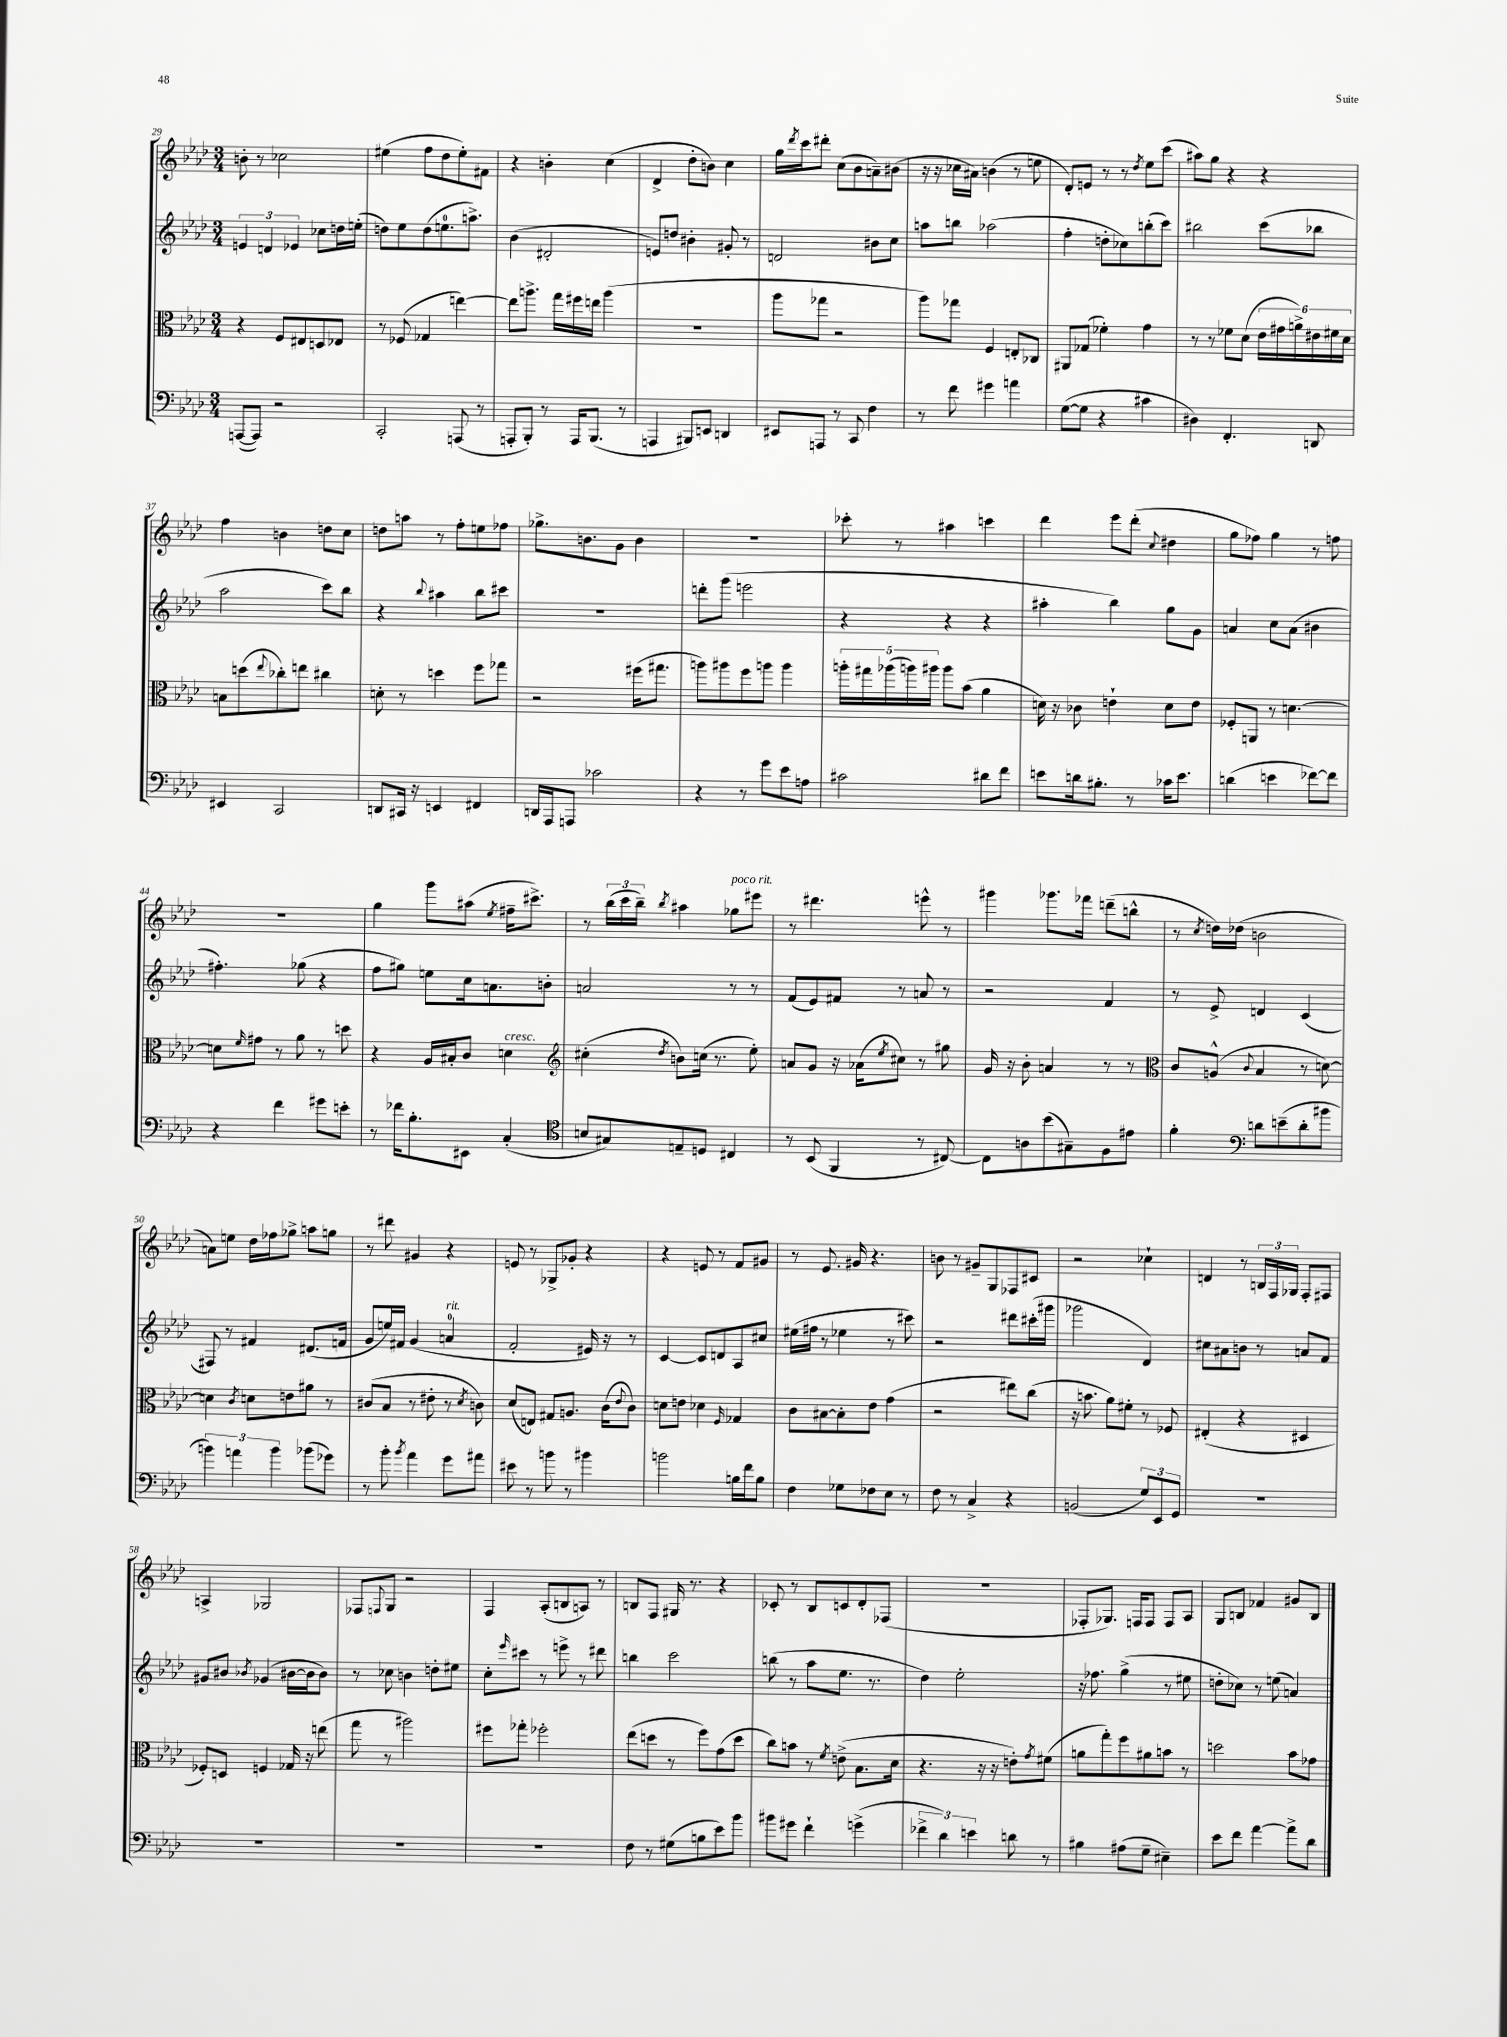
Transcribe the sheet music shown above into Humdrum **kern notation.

**kern	**kern	**kern	**kern
*part4	*part3	*part2	*part1
*staff4	*staff3	*staff2	*staff1
*clefF4	*clefC3	*clefG2	*clefG2
*k[b-e-a-d-]	*k[b-e-a-d-]	*k[b-e-a-d-]	*k[b-e-a-d-]
*M3/4	*M3/4	*M3/4	*M3/4
=29	=29	=29	=29
([8AAAn/L	4r	6en/	8bn'\
8AAA/J])	.	.	8r
.	.	6dn/	.
2r	8F/L	.	2cc-X\
.	.	6e-X/	.
.	8E#X/	.	.
.	8Dn/	8cc-X\L	.
.	8E-X/J	16ddn\L	.
.	.	(16een'\JJ	.
=30	=30	=30	=30
2CC'/	8r	8ddn\L)	(4ee#X\
.	(8F-X/	8ee-\	.
.	4G-X/	(8dd\	8ff\L
.	.	8.een\	8dd-\
(8AAAn/	[4een\)	.	8ee#'\)
.	.	8.aan^\J)	.
8r	.	.	8f#X\J
=31	=31	=31	=31
8AAAn'/L	8ee\L]	(4b-\	4r
8BBB-'/J)	8.aan^\J	.	.
8r	.	2d#X'/	4bn'\
.	16gg\LL	.	.
16AAA/KL	16ff#X\	.	.
(8.BBB-/J	16een\JJ	.	.
.	(4aa\	.	(4cc\
8r	.	.	.
=32	=32	=32	=32
4AAAn/	2.r	8en/L)	4d-^/
.	.	8ddn/J	.
8BBB#X/L)	.	4b#X'\	8dd-'\L
8EEn/J	.	.	8bn\J)
4DDn/	.	8g#X'/	4cc\
.	.	8r	.
=33	=33	=33	=33
8EE#X/L	8aa-\L	2dn/	16gg\LL
.	.	.	8qddd-/
.	.	.	16ccc\J
8AAAn/J	8gg-X\J	.	8ddd#X'\J
8r	2r	.	(8cc\L
8CC/	.	.	8b-\
4F\	.	8b#X\L	8an~\)
.	.	8cc\J	(8b#X\J
=34	=34	=34	=34
8r	8aa-\L)	8aan\L	16r
.	.	.	16r
8f\	8gg-X\J	8bbn\J	16cc-X\LL
.	.	.	16a#X\JJ)
4g#X\	4F/	(2aa-X\	(4bn\
4an\	8En'/L	.	8r
.	8C-X/J	.	8een\
=35	=35	=35	=35
([8G\L	8AA#X/L	4ff'\	8d-'/L)
8G\J]	(8G-X/J	.	8en/J
4r	4f-X'\)	8ddn'\L	8r
.	.	8cc-X\)	8r
.	.	.	8qdd-/
4c#X\	4g\	(8bbn'\	8ee-\L
.	.	8ccc\J)	(8ccc\J
=36	=36	=36	=36
4D#X\)	8r	2bb#X\	8aa#X\L)
.	8r	.	8gg\J
4.FF'/	8f-X\L	.	4r
.	(8d-\J	.	.
.	24e-\LL	(8ccc\L	4r
.	24g#X\	.	.
.	24an^\)	.	.
8DDn/	24e#X\	8bb-X\J	.
.	24f#X\	.	.
.	24d-\JJ	.	.
!!LO:LB:g=z
=37	=37	=37	=37
4EE#X/	8Bn\L	2aa-\	4ff\
.	(8ddn\	.	.
.	8qqee-/	.	.
2CC/	8cc-X'\)	.	4bn\
.	8een\J	.	.
.	4cc#X\	8ccc\L)	8ddn\L
.	.	8bb-\J	8cc\J
=38	=38	=38	=38
8DDn/L	8dn'\	4r	8ddn\L
16CC#X/Jk	8r	.	8aan\J
16r	.	.	.
.	.	8qqbb-/	.
4EEn/	4ddn\	4aa#X\	8r
.	.	.	8ff'\L
4FF#X/	8ff\L	8bb-\L	8een\
.	8gg-X\J	8ccc#X\J	8ff-X\J
=39	=39	=39	=39
16DDn/LL	2r	2.r	8.gg-X^\L
16AAA-/J	.	.	.
8AAAn/J	.	.	.
.	.	.	8.bn\
2c-X\	.	.	.
.	.	.	8g\J
.	(16ff#X\KL	.	4b\
.	8.gg#X\J	.	.
=40	=40	=40	=40
4r	8aan\L)	8dddn'\L	2.r
.	8aa#X\	(8ggg\J	.
8r	8ff\	2eeen\	.
8g\L	8aan\J	.	.
8e-\	4aa\	.	.
8An\J	.	.	.
=41	=41	=41	=41
2c#X\	20aan'\LL	4r	8ccc-X'\
.	20gg#X\	.	.
.	(20aa-X\	.	.
.	.	.	8r
.	20aan\)	.	.
.	20aa#X\JJ	.	.
.	8aa#\L	4r	4aa#X\
.	(8b-\J	.	.
8d#X\L	4a-\	4r	4cccn\
8f\J	.	.	.
=42	=42	=42	=42
8en\L	16dn\)	4aa#X'\	4ddd-\
.	16r	.	.
16dn\k	8c-X\	.	.
8.B#X'\J	.	.	.
.	4en`\	4bb-\)	8eee-\L
8r	.	.	(8ddd-'\J
.	.	.	8qqcc/
16c-X\KL	8d\L	8gg\L	4dd#X\
8.e\J	.	.	.
.	8e\J	8g\J	.
=43	=43	=43	=43
(4dn\	8F-X'/L	4an/	8gg\L
.	8AAn/J	.	8ff-X\J)
4en\	8r	8cc\L	4gg\
.	[4.dn\	(8a\J	.
[8f-X\L)	.	4b#X\	8r
8f-\J]	.	.	8ffn\
!!LO:LB:g=z
=44	=44	=44	=44
4r	8dn\L]	4.ff#X'\)	2.r
.	16qqf/	.	.
.	8g#X\J	.	.
4f\	8r	.	.
.	8a-\	(8gg-X\	.
8g#X\L	8r	4r	.
8en'\J	8ddn\	.	.
=45	=45	=45	=45
8r	4r	8ff\L	4gg\
16f-X\KL	.	8gg#X\J)	.
8.B-'\	.	.	.
.	16A-/LL	8een\L	8ggg\L
.	16B#X'/J	.	.
8EE#X\J	8c/J	16cc\k	(8aa#X\J
.	.	8.an\	.
.	.	.	8qee-/
!	!LO:TX:a:i:t=cresc.	!	!
(4C'/	4dn\	.	16ff#X~\KL
.	.	.	8.ccc#X^\J)
.	.	8bn'\J	.
=46	=46	=46	=46
*clefC4	*clefG2	*	*
8Bn/L	(4cc#X'\	2an/	8r
8G#X/)	.	.	(24bb-\LL
.	.	.	24ccc\
.	.	.	24bb-~\JJ)
.	8qdd-/	.	8qbb-/
8En~/	8bn\L)	.	4aa#X\
8Dn/J	(16ccn\Jk	.	.
.	8.r	.	.
!	!	!	!LO:TX:a:i:t=poco rit.
4C#X/	.	8r	8gg-X\L
.	8ee-'\)	8r	8eee#X\J
=47	=47	=47	=47
8r	8an/L	(8f/L	8r
(8BB-/	8g/J	8e-/)	4.ddd#X\
4FF/	16r	8f#X/J	.
.	(16a-X\KL	.	.
.	8qee-/	.	.
.	8cc#X\J)	8r	.
8r	8r	8an/	8eeen^^\
[8C#X/)	8gg#X\	8r	8r
=48	=48	=48	=48
8C#\L]	16g/	2r	4ggg#X\
.	16r	.	.
8An\	8b-'\	.	.
(8b-\	4an/	.	8.ggg-X\L
8G#X~\)	.	.	.
.	.	.	16fff-X\Jk
8F\	8r	4f/	(8dddn~\L
8e#X\J	8r	.	8bbn^^\J
=49	=49	=49	=49
*	*clefC3	*	*
4f'\	8c/L	8r	8r
.	.	.	8qcc/
.	(8An^^/J	8e-^/	16ddn\LL)
.	.	.	(16dd-X\JJ
*clefF4	*	*	*
.	8qqc/	.	.
8dn\L	4B-/	4dn/	2bn\
(8en~\	.	.	.
8d'\	8r	(4c/	.
8b#X\J	[8dn\)	.	.
!!LO:LB:g=z
=50	=50	=50	=50
6bn\)	4dn\]	8F#X/)	8an\L)
.	.	8r	8een\J
6an\	.	.	.
.	8qc/	.	.
.	8dn\L	4f#X/	16dd-\LL
.	.	.	16ff-X\J
6b\	.	.	.
.	8en\	.	8gg-X^\J
(8b-X\L	8a#X\J	(8.d#X/L	8aan\L
8g-X\J)	8r	.	8ggn\J
.	.	16fn/Jk	.
=51	=51	=51	=51
8r	(8c#X/L	8g/L	8r
8b-'\	8B-/J	16een/L)	8ddd#X\
.	.	16f#X/JJ	.
8qb-/	.	.	.
4a-\	8r	(4g/	4g#X/
.	8e#X'\	.	.
!	!	!LO:TX:a:i:t=rit.	!
8g\L	8r	4an/	4r
.	8qd-/	.	.
8a#X\J	8cn\)	.	.
=52	=52	=52	=52
8e#X\	(8d-/L	2f'/	8en/
8r	8En/J)	.	8r
8bn\	8G#X/L	.	8G-X^/L
8r	8.An/J	.	8g-X'/J
4b#X\	.	16e#X/)	4r
.	(16c\KL	16r	.
.	8qqe-/	.	.
.	8c\J)	8r	.
=53	=53	=53	=53
2bn\	8dn\L	[4c/	4r
.	8en\J	.	.
.	4d-X\	8c/L]	8en/
.	.	8dn/	8r
.	16qqF/	.	.
16Bn\LL	4G-X/	8A-/	8f/L
16f\J	.	.	.
8B\J	.	8cc#X/J	8g#X/J
=54	=54	=54	=54
4F\	8c\L	(16ee#X\LL	8r
.	.	16ff#X\JJ	.
.	[8B#X\	8r	8.e-/
8G-X\L	8B#'\]	4ee-X\	.
.	.	.	16g#X/
8F-X\	8e-\J	.	4.r
8E-\J	(4g\	8r	.
8r	.	8ccc#X\)	.
=55	=55	=55	=55
8F\	2r	2r	8bn\
8r	.	.	8r
4C^/	.	.	8g#X~/L
.	.	.	8G/
4r	8ee#X\L)	8ddd#X\L	8F-X/
.	(8cc\J	(16ccc#X'\L	8c#X/J
.	.	16ggg#X\JJ	.
=56	=56	=56	=56
(2BBn/	16r	2ggg-X\	2r
.	8.bn\	.	.
.	8a-\L)	.	.
.	8f#X'\J	.	.
12G/L)	8r	4d-/)	4cc-X`\
12EE-/	.	.	.
.	8F-X/	.	.
12GG/J	.	.	.
=57	=57	=57	=57
2.r	(4E#X'/	8cc#X\L	4dn/
.	.	8a#X\	.
.	4r	8bn\J	8r
.	.	8r	24Bn/LL
.	.	.	24F/
.	.	.	24G-X/JJ
.	4D#X/	8an/L	8F'/L
.	.	8f/J	8F#X/J
!!LO:LB:g=z
=58	=58	=58	=58
2.r	8F-X'/L)	8g#X/L	4An^/
.	8Dn/J	8b#X/J	.
.	.	8qb-X/	.
.	4Fn/	(4g-X/	2G-X/
.	16G-X/	[16b#X\LL	.
.	16r	16b#\J]	.
.	(8een\	8b#\J)	.
=59	=59	=59	=59
2.r	8gg\	8r	8F-X/L
.	.	.	8qqFn/
.	8r	8cc-X\	8G/J
.	2aa#X\)	4bn\	2r
.	.	8ddn'\L	.
.	.	8ee#X\J	.
=60	=60	=60	=60
2.r	8ff#X\L	8cc'\L	4F/
.	.	16qqeee-/	.
.	8gg-X'\J	8ccc#X\J	.
.	2ff-X'\	8r	(8A-'/L
.	.	8eeen^\	8Bn/
.	.	8r	8An/J)
.	.	8ddd#X\	8r
=61	=61	=61	=61
8F\	(8ee-\L	4bbn\	8Bn/L
8r	8ddn\J	.	8F/J
(8G#X\L	8r	2ccc\	16G#X/
.	.	.	8.r
8Bn\	8ff\L)	.	.
8e-\)	(8g\	.	4r
8b-\J	8dd\J	.	.
=62	=62	=62	=62
8b#X\L	8cc\L)	(8bbn\	8c-X'/
8g#X\J	8bn\J	8r	8r
4f`\	8r	8aa-\L	8B-/L
.	8qf/	.	.
.	(8en^\	8.ee-\J	8cn/
(4gn^\	8.B-\L	.	8d-'/
.	.	8.r	.
.	.	.	(8F-X/J
.	16d-\Jk	.	.
=63	=63	=63	=63
6f-X^\	4.r	4dd-\)	2.r
6d-\)	.	.	.
.	.	2ee-'\	.
6en\	.	.	.
.	16r	.	.
.	16r	.	.
8dn\	8en'\L)	.	.
.	8qg/	.	.
8r	(8f#X\J	.	.
=64	=64	=64	=64
4B#X\	8an\L	16r	8F-X'/L
.	.	8.ff-X\	.
.	8gg'\)	.	8.G-X/J)
(8A#X\L	8ff\	(4gg^\	.
.	.	.	16Fn/KL
8G~\J	8a#X\	.	8F/J
4E#X~\)	8bn\J	8r	8F/L
.	8r	8ee#X\	8A-/J
=65	=65	=65	=65
8e-\L	2ddn\	8ddn'\L	8G/L
8f\J	.	8cc-X\J)	8Bn/J
[4a-\	.	8r	4f-X/
.	.	(8een\	.
8a-^\L]	8b-\L	4an/)	8g#X/L
8d-\J	8g-X\J	.	8B/J
==	==	==	==
*-	*-	*-	*-
